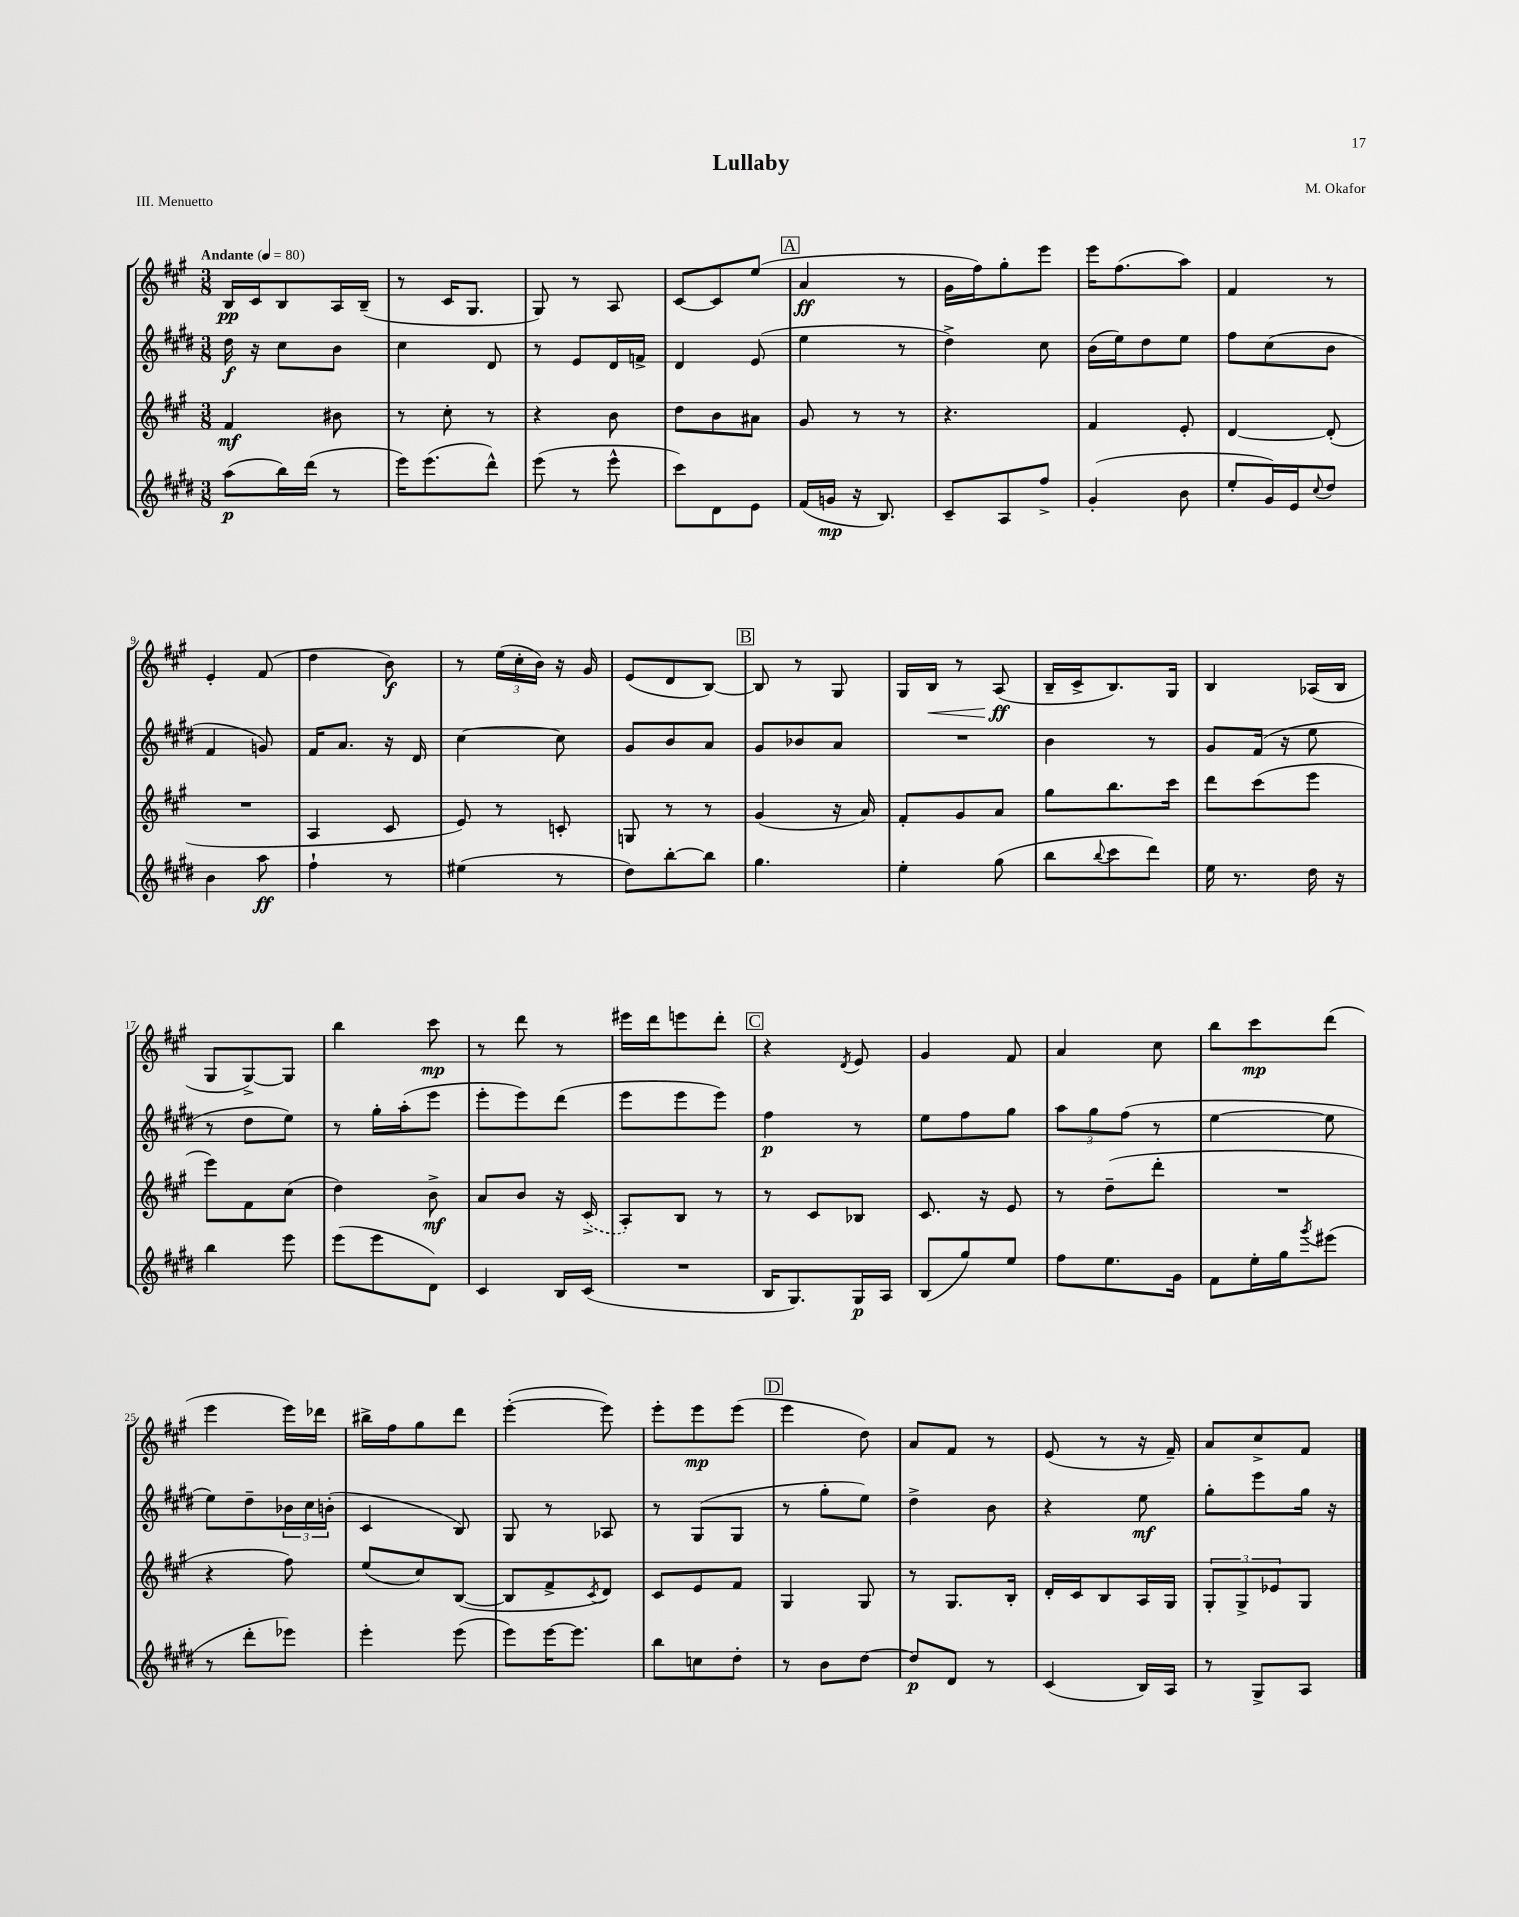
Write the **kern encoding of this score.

**kern	**dynam	**kern	**dynam	**kern	**dynam	**kern	**dynam
*part4	*part4	*part3	*part3	*part2	*part2	*part1	*part1
*staff4	*staff4	*staff3	*staff3	*staff2	*staff2	*staff1	*staff1
*clefG2	*	*clefG2	*	*clefG2	*	*clefG2	*
*k[f#c#g#d#]	*	*k[f#c#g#]	*	*k[f#c#g#d#]	*	*k[f#c#g#]	*
*M3/8	*	*M3/8	*	*M3/8	*	*M3/8	*
*MM80	*	*MM80	*	*MM80	*	*MM80	*
=1	=1	=1	=1	=1	=1	=1	=1
!	!	!	!	!	!	!LO:TX:a:B:t=Andante	!
(8aa\L	p	4f#/	mf	16dd#\	f	16B/LL	pp
.	.	.	.	16r	.	16c#/J	.
16bb\L)	.	.	.	8cc#\L	.	8B/	.
(16ddd#\JJ	.	.	.	.	.	.	.
8r	.	8b#X\	.	8b\J	.	16A/L	.
.	.	.	.	.	.	(16B~/JJ	.
=2	=2	=2	=2	=2	=2	=2	=2
16eee\KL)	.	8r	.	4cc#\	.	8r	.
(8.eee\	.	.	.	.	.	.	.
.	.	8cc#'\	.	.	.	16c#/KL	.
.	.	.	.	.	.	8.G#/J	.
8ddd#^^\J)	.	8r	.	8d#/	.	.	.
=3	=3	=3	=3	=3	=3	=3	=3
(8eee\	.	4r	.	8r	.	8G#/)	.
8r	.	.	.	8e/L	.	8r	.
8eee^^\	.	8b\	.	16d#/L	.	8A/	.
.	.	.	.	16fn^/JJ	.	.	.
=4	=4	=4	=4	=4	=4	=4	=4
8ccc#\L)	.	8dd\L	.	4d#/	.	[8c#/L	.
8d#\	.	8b\	.	.	.	8c#/]	.
8e\J	.	8a#X\J	.	(8e/	.	(8ee/J	.
!!LO:REH:place=s1:t=A
=5	=5	=5	=5	=5	=5	=5	=5
(16f#/LL	.	8g#/	.	4ee\	.	4a/	ff
16gn/JJ	mp	.	.	.	.	.	.
16r	.	8r	.	.	.	.	.
8.B/)	.	.	.	.	.	.	.
.	.	8r	.	8r	.	8r	.
=6	=6	=6	=6	=6	=6	=6	=6
8c#~/L	.	4.r	.	4dd#^\)	.	16g#\LL	.
.	.	.	.	.	.	16ff#\J)	.
8A/	.	.	.	.	.	8gg#'\	.
8ff#^/J	.	.	.	8cc#\	.	8eee\J	.
=7	=7	=7	=7	=7	=7	=7	=7
(4g#'/	.	4f#/	.	(16b\LL	.	16eee\KL	.
.	.	.	.	16ee\J)	.	(8.ff#\	.
.	.	.	.	8dd#\	.	.	.
8b\	.	8e'/	.	8ee\J	.	8aa\J)	.
=8	=8	=8	=8	=8	=8	=8	=8
8ee'/L	.	[4d/	.	8ff#\L	.	4f#/	.
16g#/L)	.	.	.	(8cc#\	.	.	.
16e/J	.	.	.	.	.	.	.
8qqcc#/	.	.	.	.	.	.	.
8dd#/J	.	(8d'/]	.	8b\J	.	8r	.
!!LO:LB:g=z
=9	=9	=9	=9	=9	=9	=9	=9
4b\	.	4.r	.	4f#/	.	4e'/	.
8aa\	ff	.	.	8gn/)	.	(8f#/	.
=10	=10	=10	=10	=10	=10	=10	=10
4ff#`\	.	4A/	.	16f#/KL	.	4dd\	.
.	.	.	.	8.a/J	.	.	.
8r	.	8c#/	.	16r	.	8b\)	f
.	.	.	.	16d#/	.	.	.
=11	=11	=11	=11	=11	=11	=11	=11
(4ee#X\	.	8e/)	.	[4cc#\	.	8r	.
.	.	8r	.	.	.	(24ee\LL	.
.	.	.	.	.	.	24cc#'\	.
.	.	.	.	.	.	24b\JJ)	.
8r	.	8cn'/	.	8cc#\]	.	16r	.
.	.	.	.	.	.	16g#/	.
=12	=12	=12	=12	=12	=12	=12	=12
8dd#\L)	.	8Gn/	.	8g#/L	.	(8e/L	.
[8bb'\	.	8r	.	8b/	.	8d/	.
8bb\J]	.	8r	.	8a/J	.	[8B/J)	.
!!LO:REH:place=s1:t=B
=13	=13	=13	=13	=13	=13	=13	=13
4.gg#\	.	(4g#/	.	8g#/L	.	8B/]	.
.	.	.	.	8b-X/	.	8r	.
.	.	16r	.	8a/J	.	8G#/	.
.	.	16a/)	.	.	.	.	.
=14	=14	=14	=14	=14	=14	=14	=14
4ee'\	.	8f#'/L	.	4.r	.	16G#/LL	.
!	!	!	!	!	!	!	!LO:HP:b
.	.	.	.	.	.	16B/JJ	<
.	.	8g#/	.	.	.	8r	.
(8gg#\	.	8a/J	.	.	.	(8A/	ff
.	.	.	.	.	.	.	[
=15	=15	=15	=15	=15	=15	=15	=15
8bb\L	.	8gg#\L	.	4b\	.	16B~/LL	.
.	.	.	.	.	.	16c#^/J	.
8qqbb/	.	.	.	.	.	.	.
8ccc#\	.	8.bb\	.	.	.	8.B/)	.
8ddd#\J)	.	.	.	8r	.	.	.
.	.	16ccc#\Jk	.	.	.	16G#/Jk	.
=16	=16	=16	=16	=16	=16	=16	=16
16ee\	.	8ddd\L	.	8g#/L	.	4B/	.
8.r	.	.	.	.	.	.	.
.	.	(8ccc#\	.	(16f#/Jk	.	.	.
.	.	.	.	16r	.	.	.
16dd#\	.	8eee\J	.	8ee\	.	(16A-X/LL	.
16r	.	.	.	.	.	16B/JJ	.
!!LO:LB:g=z
=17	=17	=17	=17	=17	=17	=17	=17
4bb\	.	8eee\L)	.	8r	.	8G#/L	.
.	.	8f#\	.	8dd#\L	.	[8G#^/)	.
8eee\	.	(8cc#\J	.	8ee\J)	.	8G#/J]	.
=18	=18	=18	=18	=18	=18	=18	=18
(8eee\L	.	4dd\)	.	8r	.	4bb\	.
8eee\	.	.	.	16gg#'\LL	.	.	.
.	.	.	.	(16aa'\J	.	.	.
8d#\J)	.	8b^\	mf	8eee\J	.	8ccc#\	mp
=19	=19	=19	=19	=19	=19	=19	=19
4c#/	.	8a/L	.	8eee'\L	.	8r	.
.	.	8b/J	.	8eee\)	.	8ddd\	.
16B/LL	.	16r	.	(8ddd#\J	.	8r	.
(16c#/JJ	.	(16c#^/	.	.	.	.	.
=20	=20	=20	=20	=20	=20	=20	=20
4.r	.	8A'/L)	.	8eee\L	.	16eee#X\LL	.
.	.	.	.	.	.	16ddd\J	.
.	.	8B/J	.	8eee\	.	8eeen\	.
.	.	8r	.	8eee\J)	.	8ddd'\J	.
!!LO:REH:place=s1:t=C
=21	=21	=21	=21	=21	=21	=21	=21
16B/KL	.	8r	.	4ff#\	p	4r	.
8.G#/)	.	.	.	.	.	.	.
.	.	8c#/L	.	.	.	.	.
.	.	.	.	.	.	8qd/	.
16G#/L	p	8B-X/J	.	8r	.	8e/	.
16A/JJ	.	.	.	.	.	.	.
=22	=22	=22	=22	=22	=22	=22	=22
(8B/L	.	8.c#/	.	8ee\L	.	4g#/	.
8gg#/)	.	.	.	8ff#\	.	.	.
.	.	16r	.	.	.	.	.
8ee/J	.	8e/	.	8gg#\J	.	8f#/	.
=23	=23	=23	=23	=23	=23	=23	=23
8ff#\L	.	8r	.	12aa\L	.	4a/	.
.	.	.	.	12gg#\	.	.	.
8.ee\	.	(8dd~\L	.	.	.	.	.
.	.	.	.	(12ff#\J	.	.	.
.	.	8ddd'\J	.	8r	.	8cc#\	.
16g#\Jk	.	.	.	.	.	.	.
=24	=24	=24	=24	=24	=24	=24	=24
8f#\L	.	4.r	.	[4ee\	.	8bb\L	.
16ee'\L	.	.	.	.	.	8ccc#\	mp
16gg#\J	.	.	.	.	.	.	.
8qggg#/	.	.	.	.	.	.	.
(8eee#X\J	.	.	.	8ee\]	.	(8ddd\J	.
!!LO:LB:g=z
=25	=25	=25	=25	=25	=25	=25	=25
8r	.	4r	.	8ee\L)	.	4eee\	.
8ddd#'\L	.	.	.	8dd#~\	.	.	.
8eee-X\J)	.	8ff#\)	.	24b-X\L	.	16eee\LL)	.
.	.	.	.	24cc#\	.	.	.
.	.	.	.	.	.	16ddd-X\JJ	.
.	.	.	.	(24bn'\JJ	.	.	.
=26	=26	=26	=26	=26	=26	=26	=26
4eee'\	.	(8ee/L	.	4c#/	.	16bb#X^\LL	.
.	.	.	.	.	.	16ff#\J	.
.	.	8cc#/)	.	.	.	8gg#\	.
(8eee\	.	([8B/J	.	8B/)	.	8ddd\J	.
=27	=27	=27	=27	=27	=27	=27	=27
8eee\L)	.	8B/L]	.	8G#/	.	([4eee'\	.
[16eee\K	.	8f#^/	.	8r	.	.	.
8.eee\J]	.	.	.	.	.	.	.
.	.	8qc#/	.	.	.	.	.
.	.	8d/J)	.	8A-X/	.	8eee\])	.
=28	=28	=28	=28	=28	=28	=28	=28
8bb\L	.	8c#/L	.	8r	.	8eee'\L	.
8ccn\	.	8e/	.	(8G#/L	.	8eee\	mp
8dd#'\J	.	8f#/J	.	8G#/J	.	(8eee\J	.
!!LO:REH:place=s1:t=D
=29	=29	=29	=29	=29	=29	=29	=29
8r	.	4G#/	.	8r	.	4eee\	.
8b\L	.	.	.	8gg#'\L	.	.	.
[8dd#\J	.	8G#/	.	8ee\J)	.	8dd\)	.
=30	=30	=30	=30	=30	=30	=30	=30
8dd#/L]	p	8r	.	4dd#^\	.	8a/L	.
8d#/J	.	8.G#/L	.	.	.	8f#/J	.
8r	.	.	.	8b\	.	8r	.
.	.	16B'/Jk	.	.	.	.	.
=31	=31	=31	=31	=31	=31	=31	=31
(4c#/	.	16d'/LL	.	4r	.	(8e/	.
.	.	16c#/J	.	.	.	.	.
.	.	8B/	.	.	.	8r	.
16B/LL)	.	16A/L	.	8ee\	mf	16r	.
16A/JJ	.	16G#/JJ	.	.	.	16f#~/)	.
=32	=32	=32	=32	=32	=32	=32	=32
8r	.	12G#'/L	.	8gg#'\L	.	8a/L	.
.	.	12G#^/	.	.	.	.	.
8G#^/L	.	.	.	8eee\	.	8cc#^/	.
.	.	12e-X/	.	.	.	.	.
8A/J	.	8G#/J	.	16gg#\Jk	.	8f#/J	.
.	.	.	.	16r	.	.	.
==	==	==	==	==	==	==	==
*-	*-	*-	*-	*-	*-	*-	*-
